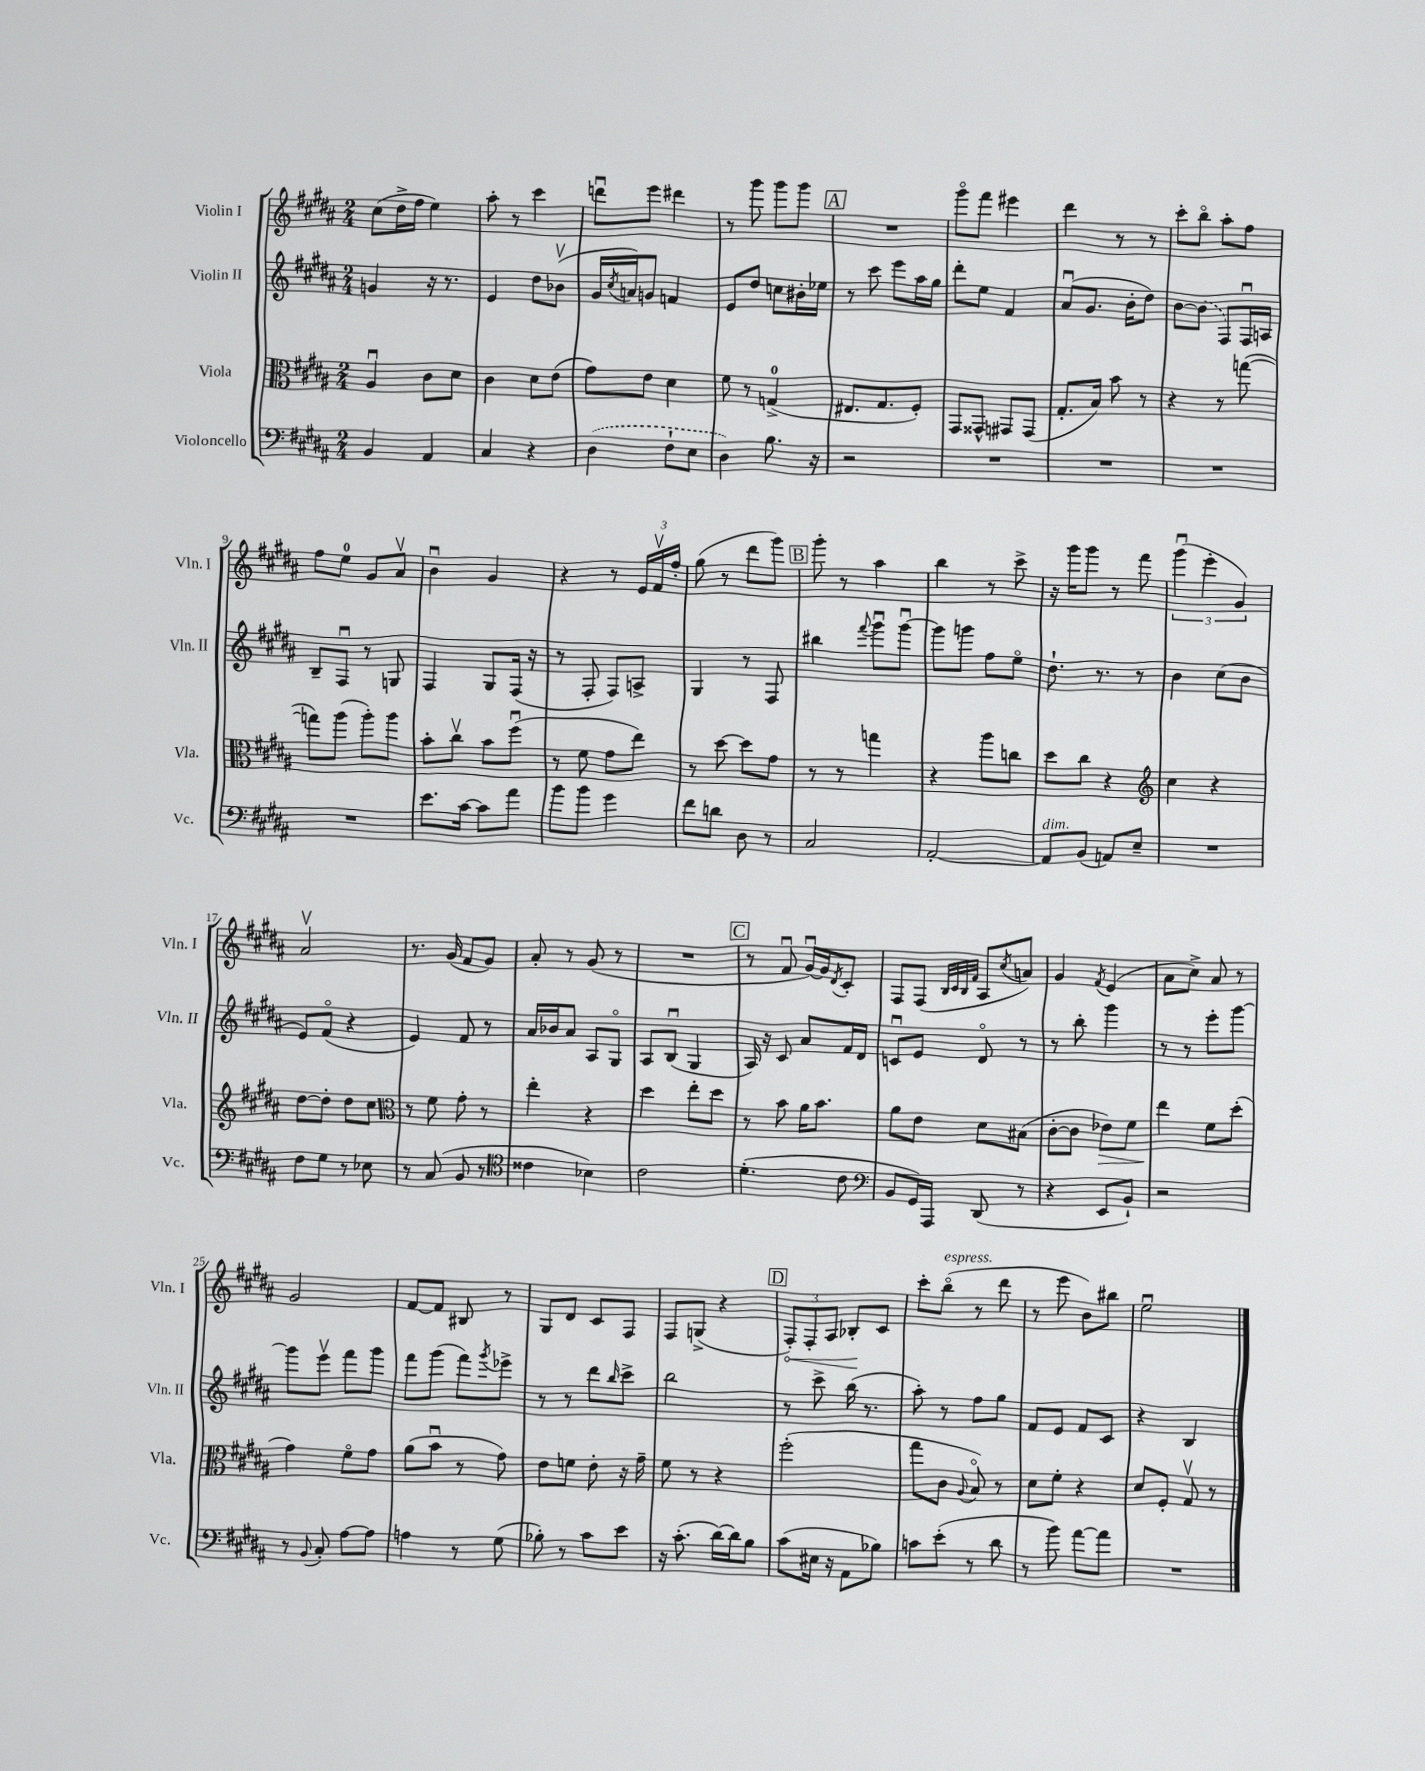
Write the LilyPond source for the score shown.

<<
\new StaffGroup <<
\new Staff = "s0" \with { instrumentName = "Violin I" shortInstrumentName = "Vln. I" } {
    \clef treble \key b \major \numericTimeSignature \time 2/4
    cis''8( dis''16-> fis''16 e''4) |
    ais''8-. r8 cis'''4 |
    d'''8\downbow e'''8 dis'''4 |
    r8 gis'''8 gis'''8 gis'''8 |
    \mark \markup { \box "A" } R2 |
    gis'''8\flageolet fis'''8 eis'''4 |
    dis'''4 r8 r8 |
    cis'''8-. b''8\flageolet ais''8-. fis''8 |
    fis''8 e''8-0 gis'8 ais'8\upbow |
    b'4\downbow gis'4 |
    r4 r8 \tuplet 3/2 { e'16 fis'16\upbow fis''16-. } |
    gis''8( r8 dis'''8 gis'''8) |
    \mark \markup { \box "B" } gis'''8-. r8 ais''4 |
    b''4 r8 cis'''8-> |
    r16 gis'''16 gis'''8 r8 fis'''8 |
    \tuplet 3/2 { gis'''4\downbow( e'''4-. gis'4) } |
    ais'2\upbow |
    r8. gis'16( fis'8 gis'8) |
    ais'8-. r8 gis'8( r8 |
    R2 |
    \mark \markup { \box "C" } r8 fis'8\downbow gis'16~\downbow) gis'16 \acciaccatura { dis'8 } cis'8-. |
    fis8 fis8( \grace { b32 cis'32 b32 fis'32 } ais8 \acciaccatura { cis''8 } a'8) |
    gis'4 \acciaccatura { fis'8 } e'4( |
    ais'8 cis''8->) ais'8 r8 |
    gis'2 |
    fis'8~ fis'8 bis8 r8 |
    gis8 dis'8 cis'8 fis8 |
    fis8 g8->( r4 |
    \mark \markup { \box "D" } \tuplet 3/2 { \once \override Hairpin.circled-tip = ##t fis8-.\<) fis8-. ais8 } bes8-.\! cis'8 |
    cis'''8-. b''8\flageolet^\markup { \italic "espress." }( r8 dis'''8 |
    r8 e'''8 b'8) bis''8 |
    e''2\downbow \bar "|." |
}
\new Staff = "s1" \with { instrumentName = "Violin II" shortInstrumentName = "Vln. II" } {
    \clef treble \key b \major \numericTimeSignature \time 2/4
    g'4 r16 r8. |
    e'4 dis''8 bes'8\upbow( |
    gis'16 \acciaccatura { cis''8 } a'16) g'8 f'4 |
    e'8 dis''8 c''8 bis'16-. ees''16 |
    \mark \markup { \box "A" } r8 cis'''8 e'''8 ais''16 gis''16 |
    dis'''8-. e''8 fis'4 |
    ais'8\downbow( gis'8. b'16-. dis''8) |
    b'8~ \once \slurDashed b'8( fis8) fis16\downbow a16 |
    b8-- fis8\downbow r8 g8 |
    fis4 gis8 fis16( r16 |
    r8 fis8-. fis8) a8-> |
    gis4 r8 fis8 |
    \mark \markup { \box "B" } bis''4 \appoggiatura { fis'''8 } gis'''8\downbow gis'''8~\downbow |
    gis'''8 g'''8 fis''8 e''8\flageolet |
    dis''8.-! r8. r8 |
    b'4 cis''8( b'8 |
    e'8) fis'8\flageolet( r4 |
    e'4) fis'8 r8 |
    ais'16 bes'16 ais'8 ais8 gis8\flageolet |
    ais8 b8\downbow( gis4 |
    \mark \markup { \box "C" } ais16) r16 cis'8 ais'8 fis'16 dis'16 |
    c'8\downbow e'8 dis'8\flageolet r8 |
    r8 b''8-. gis'''4 |
    r8 r8 e'''8-. gis'''8~ |
    gis'''8 e'''8\upbow fis'''8 gis'''8 |
    fis'''8 gis'''8( fis'''8) \acciaccatura { gis'''8 } ees'''8-> |
    r8 r8 dis'''8 \grace { b''16 } cis'''8-> |
    b''2 |
    \mark \markup { \box "D" } r8 cis'''8-> b''16( r8. |
    ais''8-.) r8 fis''8 gis''8 |
    fis'8 e'8 fis'8 cis'8 |
    r4 b4 \bar "|." |
}
\new Staff = "s2" \with { instrumentName = "Viola" shortInstrumentName = "Vla." } {
    \clef alto \key b \major \numericTimeSignature \time 2/4
    ais4\downbow cis'8 dis'8 |
    cis'4 dis'8 e'8( |
    gis'8) e'8 dis'4 |
    fis'8 r8 g4-0->( |
    \mark \markup { \box "A" } eis8. gis8. fis8-.) |
    gis,8 gisis,8-^ gis,8 gis,8( |
    gis8.-. b16) b'8 r8 |
    r4 r8 g''8~( |
    g''8) ais''8( ais''8-.) ais''8 |
    b'8-. cis''8\upbow b'8 fis''8\downbow( |
    r8 fis'8 gis'8 e''8) |
    r8 dis''8~ dis''8 gis'8 |
    \mark \markup { \box "B" } r8 r8 g''4 |
    r4 ais''8 c''8 |
    dis''8 cis''8 r4 |
    \clef treble cis''4 r4 |
    dis''8~ dis''8-. dis''8 cis''8 |
    \clef alto r8 fis'8 gis'8-. r8 |
    e''4-. r4 |
    dis''4 e''8-. dis''8 |
    \mark \markup { \box "C" } r8 b'8 ais'16 b'8. |
    ais'8 e'8 dis'8 bis8( |
    cis'8~-. cis'8 ees'8\>) fis'8 |
    e''4\! fis'8 dis''8-.( |
    gis'4) fis'8\flageolet gis'8 |
    ais'8( b'8\downbow r8 gis'8) |
    e'8 f'8 e'8-. r16 gis'16-- |
    fis'8 r8 r4 |
    \mark \markup { \box "D" } fis''2-.( |
    gis''8 cis'8 \appoggiatura { ais8 } b8\flageolet) r8 |
    dis'8 fis'8-. r4 |
    dis'8 fis8-. gis8\upbow r8 \bar "|." |
}
\new Staff = "s3" \with { instrumentName = "Violoncello" shortInstrumentName = "Vc." } {
    \clef bass \key b \major \numericTimeSignature \time 2/4
    b,4 ais,4 |
    cis4 r4 |
    \once \slurDashed dis4( fis8-! e8 |
    dis4) b8. r16 |
    \mark \markup { \box "A" } r2 |
    R2 |
    R2 |
    R2 |
    R2 |
    e'8. cis'16~ cis'8 ais'8 |
    b'8 b'8 gis'4 |
    fis'8 d'8 dis8 r8 |
    \mark \markup { \box "B" } cis2 |
    ais,2~-. |
    ais,8^\markup { \italic "dim." } b,8( a,8) e8-- |
    R2 |
    fis8 gis8 r8 ees8 |
    r8 cis8( b,8 r8 |
    \clef tenor cisis'4 bes4) |
    cis'2 |
    \mark \markup { \box "C" } dis'4.-.( cis'8 |
    \clef bass b,8 gis,16) ais,,16 dis,8( r8 |
    r4 e,8 b,8-!) |
    r2 |
    r8 \appoggiatura { b,8 } cis8-. ais8~ ais8 |
    a4 r8 gis8( |
    bes8-.) r8 cis'8 e'8 |
    r16 cis'8.-.( dis'16~) dis'16 b8 |
    \mark \markup { \box "D" } cis'8( eis16 r16 ais,8 bes8) |
    c'8 e'8-.( r8 dis'8 |
    r8 b'8) ais'8~ ais'8 |
    R2 \bar "|." |
}
>>
>>
